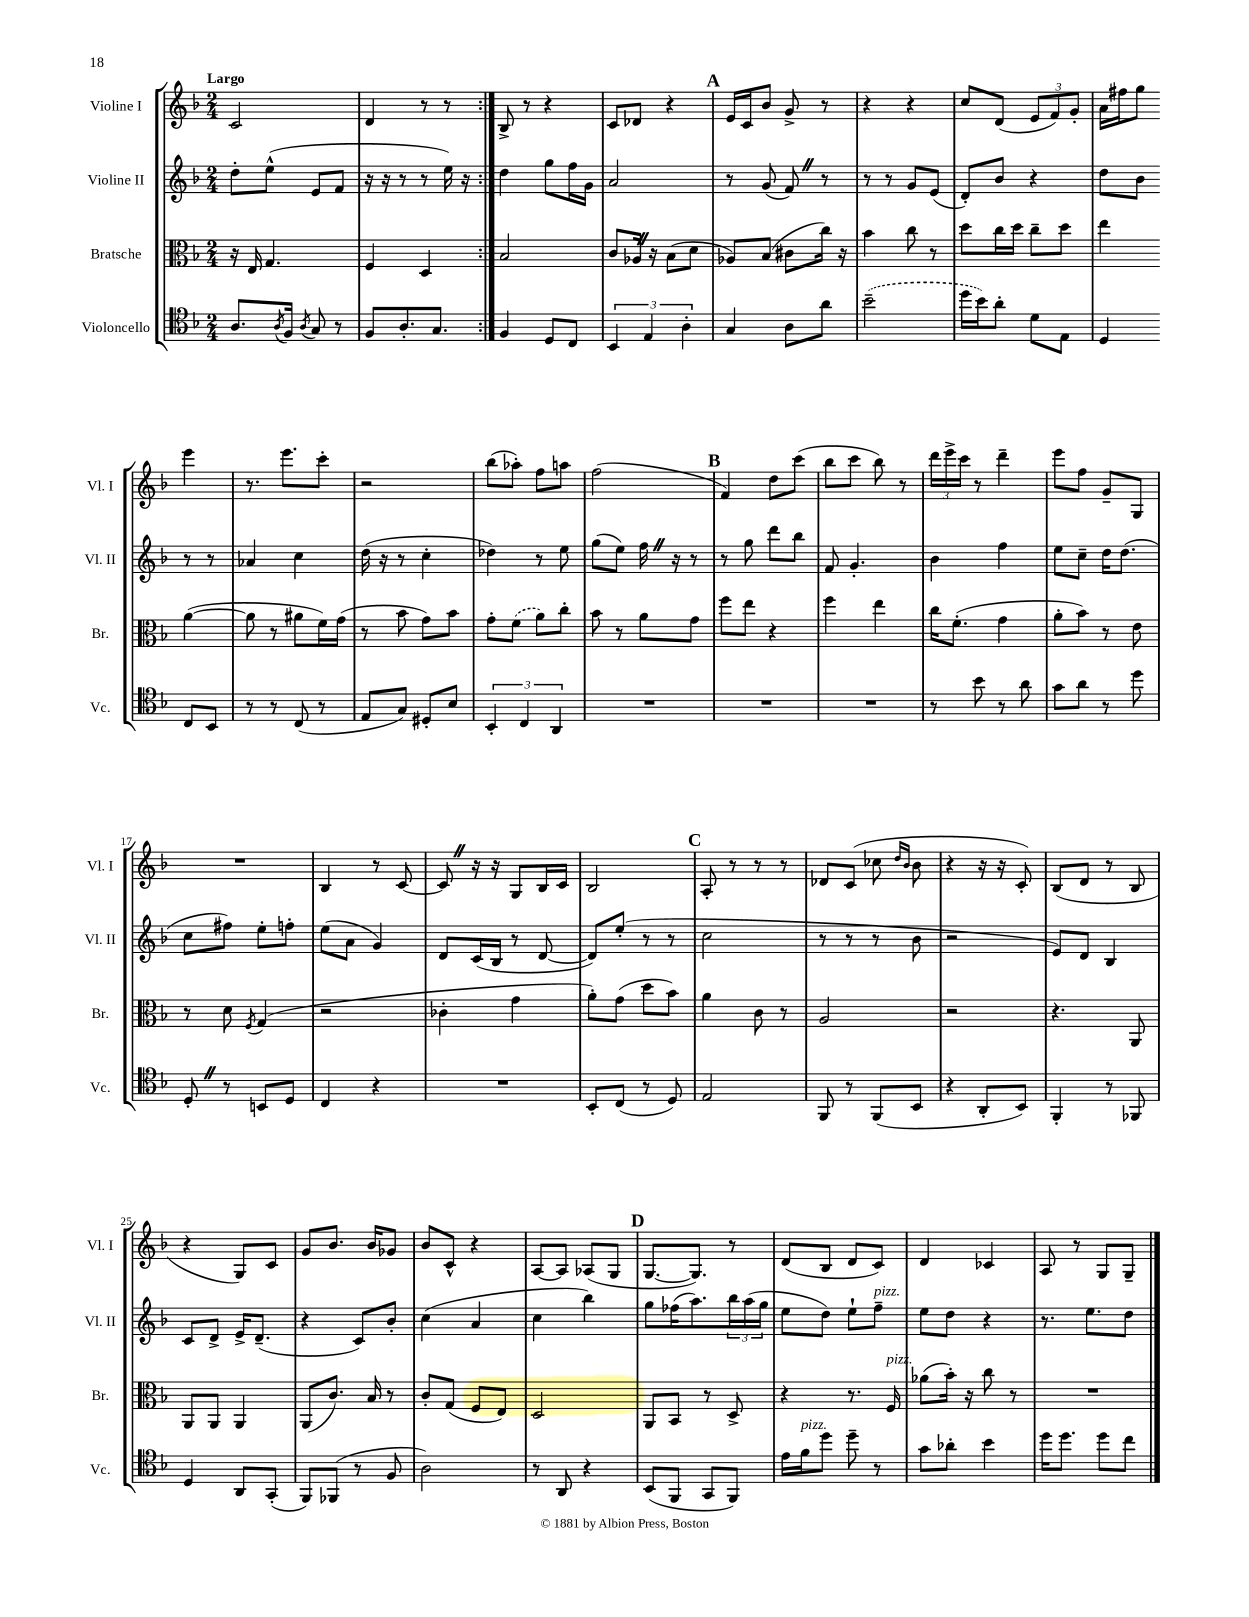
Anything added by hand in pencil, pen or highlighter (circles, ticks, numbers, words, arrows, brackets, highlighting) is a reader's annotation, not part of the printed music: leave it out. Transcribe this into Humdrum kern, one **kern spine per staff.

**kern	**kern	**kern	**kern
*staff4	*staff3	*staff2	*staff1
*clefC4	*clefC3	*clefG2	*clefG2
*k[b-]	*k[b-]	*k[b-]	*k[b-]
*M2/4	*M2/4	*M2/4	*M2/4
8.A	16r	8dd'	2c
.	16E	.	.
.	4.G	(8ee^^	.
8qA	.	.	.
16F	.	.	.
8qA	.	.	.
8G	.	8e	.
8r	.	8f	.
=	=	=	=
8F	4F	16r	4d
.	.	16r	.
8.A'	.	8r	.
.	4D	8r	8r
8.G	.	.	.
.	.	16ee)	8r
.	.	16r	.
=:|!	=:|!	=:|!	=:|!
4F	2B-	4dd	8B-^
.	.	.	8r
8D	.	8gg	4r
8C	.	16ff	.
.	.	16g	.
=	=	=	=
6BB-	8c	2a	8c
.	16A-	.	8d-
6E	.	.	.
.	16r	.	.
.	(8B-	.	4r
6A'	.	.	.
.	8d	.	.
=	=	=	=
4G	8A-)	8r	16e
.	.	.	16c
.	(8B-	(8g	8b-
8A	8c#	8f)	8g^
8a	16cc)	8r	8r
.	16r	.	.
=	=	=	=
(2b-~	4b-	8r	4r
.	.	8r	.
.	8cc	8g	4r
.	8r	(8e	.
=	=	=	=
16dd	8dd	8d')	8cc
16b-)	.	.	.
8a'	16cc	8b-	(8d
.	16dd	.	.
8d	8cc~	4r	12e
.	.	.	12f)
8E	8dd	.	.
.	.	.	12g'
=	=	=	=
4D	4ee	8dd	16a
.	.	.	16ff#
.	.	8b-	8gg
8C	([4a	8r	4eee
8BB-	.	8r	.
=	=	=	=
8r	8a]	4a-	8.r
8r	8r	.	.
.	.	.	8.eee
(8C	8a#	4cc	.
8r	16f)	.	8ccc'
.	(16g	.	.
=	=	=	=
8E	8r	(16dd	2r
.	.	16r	.
8G)	8b-	8r	.
8D#'	8g)	4cc'	.
8B-	8b-	.	.
=	=	=	=
6BB-'	8g'	4dd-)	(8bb-
.	(8f	.	8aa-')
6C	.	.	.
.	8a)	8r	8ff
6AA	.	.	.
.	8cc'	8ee	8aa
=	=	=	=
2r	8b-	(8gg	(2ff
.	8r	8ee)	.
.	8a	16ff	.
.	.	16r	.
.	8g	8r	.
=	=	=	=
2r	8ff	8r	4f)
.	8ee	8gg	.
.	4r	8ddd	8dd
.	.	8bb-	(8ccc
=	=	=	=
2r	4ff	8f	8bb-
.	.	4.g'	8ccc
.	4ee	.	8bb-)
.	.	.	8r
=	=	=	=
8r	16cc	4b-	24ddd
.	.	.	24eee^
.	(8.f'	.	.
.	.	.	24ccc
8b-	.	.	8r
8r	4g	4ff	4ddd~
8a	.	.	.
=	=	=	=
8g	8a'	8ee	8eee
8a	8b-)	8cc~	8ff
8r	8r	16dd	8g~
.	.	(8.dd	.
8dd	8e	.	8G
=	=	=	=
8D'	8r	8cc	2r
8r	8d	8ff#)	.
.	8qF	.	.
8BB	(4G	8ee'	.
8D	.	8ff'	.
=	=	=	=
4C	2r	(8ee	4B-
.	.	8a	.
4r	.	4g)	8r
.	.	.	[8c
=	=	=	=
2r	4c-'	8d	8c]
.	.	(16c	16r
.	.	16B-	16r
.	4g	8r	8G
.	.	[8d	16B-
.	.	.	16c
=	=	=	=
8BB-'	8a')	8d])	2B-
(8C	(8g	(8ee'	.
8r	8dd	8r	.
8D)	8b-)	8r	.
=	=	=	=
2E	4a	2cc	8A'
.	.	.	8r
.	8c	.	8r
.	8r	.	8r
=	=	=	=
8FF	2A	8r	8d-
8r	.	8r	(8c
(8FF	.	8r	8cc-
.	.	.	16qqdd
.	.	.	16qqb-
8BB-	.	8b-	8b-
=	=	=	=
4r	2r	2r	4r
8AA'	.	.	16r
.	.	.	16r
8BB-)	.	.	8c')
=	=	=	=
4FF'	4.r	8e)	(8B-
.	.	8d	8d
8r	.	4B-	8r
8FF-	8AA	.	8B-
=	=	=	=
4D	8AA	8c	4r
.	8AA	8d^	.
8AA	4AA	16e^	8G)
.	.	(8.d~	.
(8GG'	.	.	8c
=	=	=	=
8FF)	(8AA	4r	8g
(8FF-	8.c)	.	8.b-
8r	.	8c)	.
.	16B-	.	16b-
8F	8r	8b-'	8g-
=	=	=	=
2A)	8c'	(4cc	8b-
.	(8G	.	8c^^
.	8F	4a	4r
.	8E)	.	.
=	=	=	=
8r	2D	4cc	[8A
8AA	.	.	8A]
4r	.	4bb-)	(8A-
.	.	.	8G
=	=	=	=
(8BB-	8AA	8gg	[8.G
8FF	8BB-	(16ff-	.
.	.	8.aa)	8.G])
8GG	8r	.	.
8FF)	8D^	24bb-	8r
.	.	(24aa	.
.	.	24gg	.
=	=	=	=
16e	4r	8ee	(8d
16f	.	.	.
8dd	.	8dd)	8B-
8dd~	8.r	8ee`	8d
8r	.	8ff~	8c)
.	16F	.	.
=	=	=	=
8g	(8a-	8ee	4d
8a-'	16b-')	8dd	.
.	16r	.	.
4b-	8cc	4r	4c-
.	8r	.	.
=	=	=	=
16dd	2r	8.r	8A
8.dd	.	.	.
.	.	.	8r
.	.	8.ee	.
8dd	.	.	8G
8cc	.	8dd	8G~
==	==	==	==
*-	*-	*-	*-
